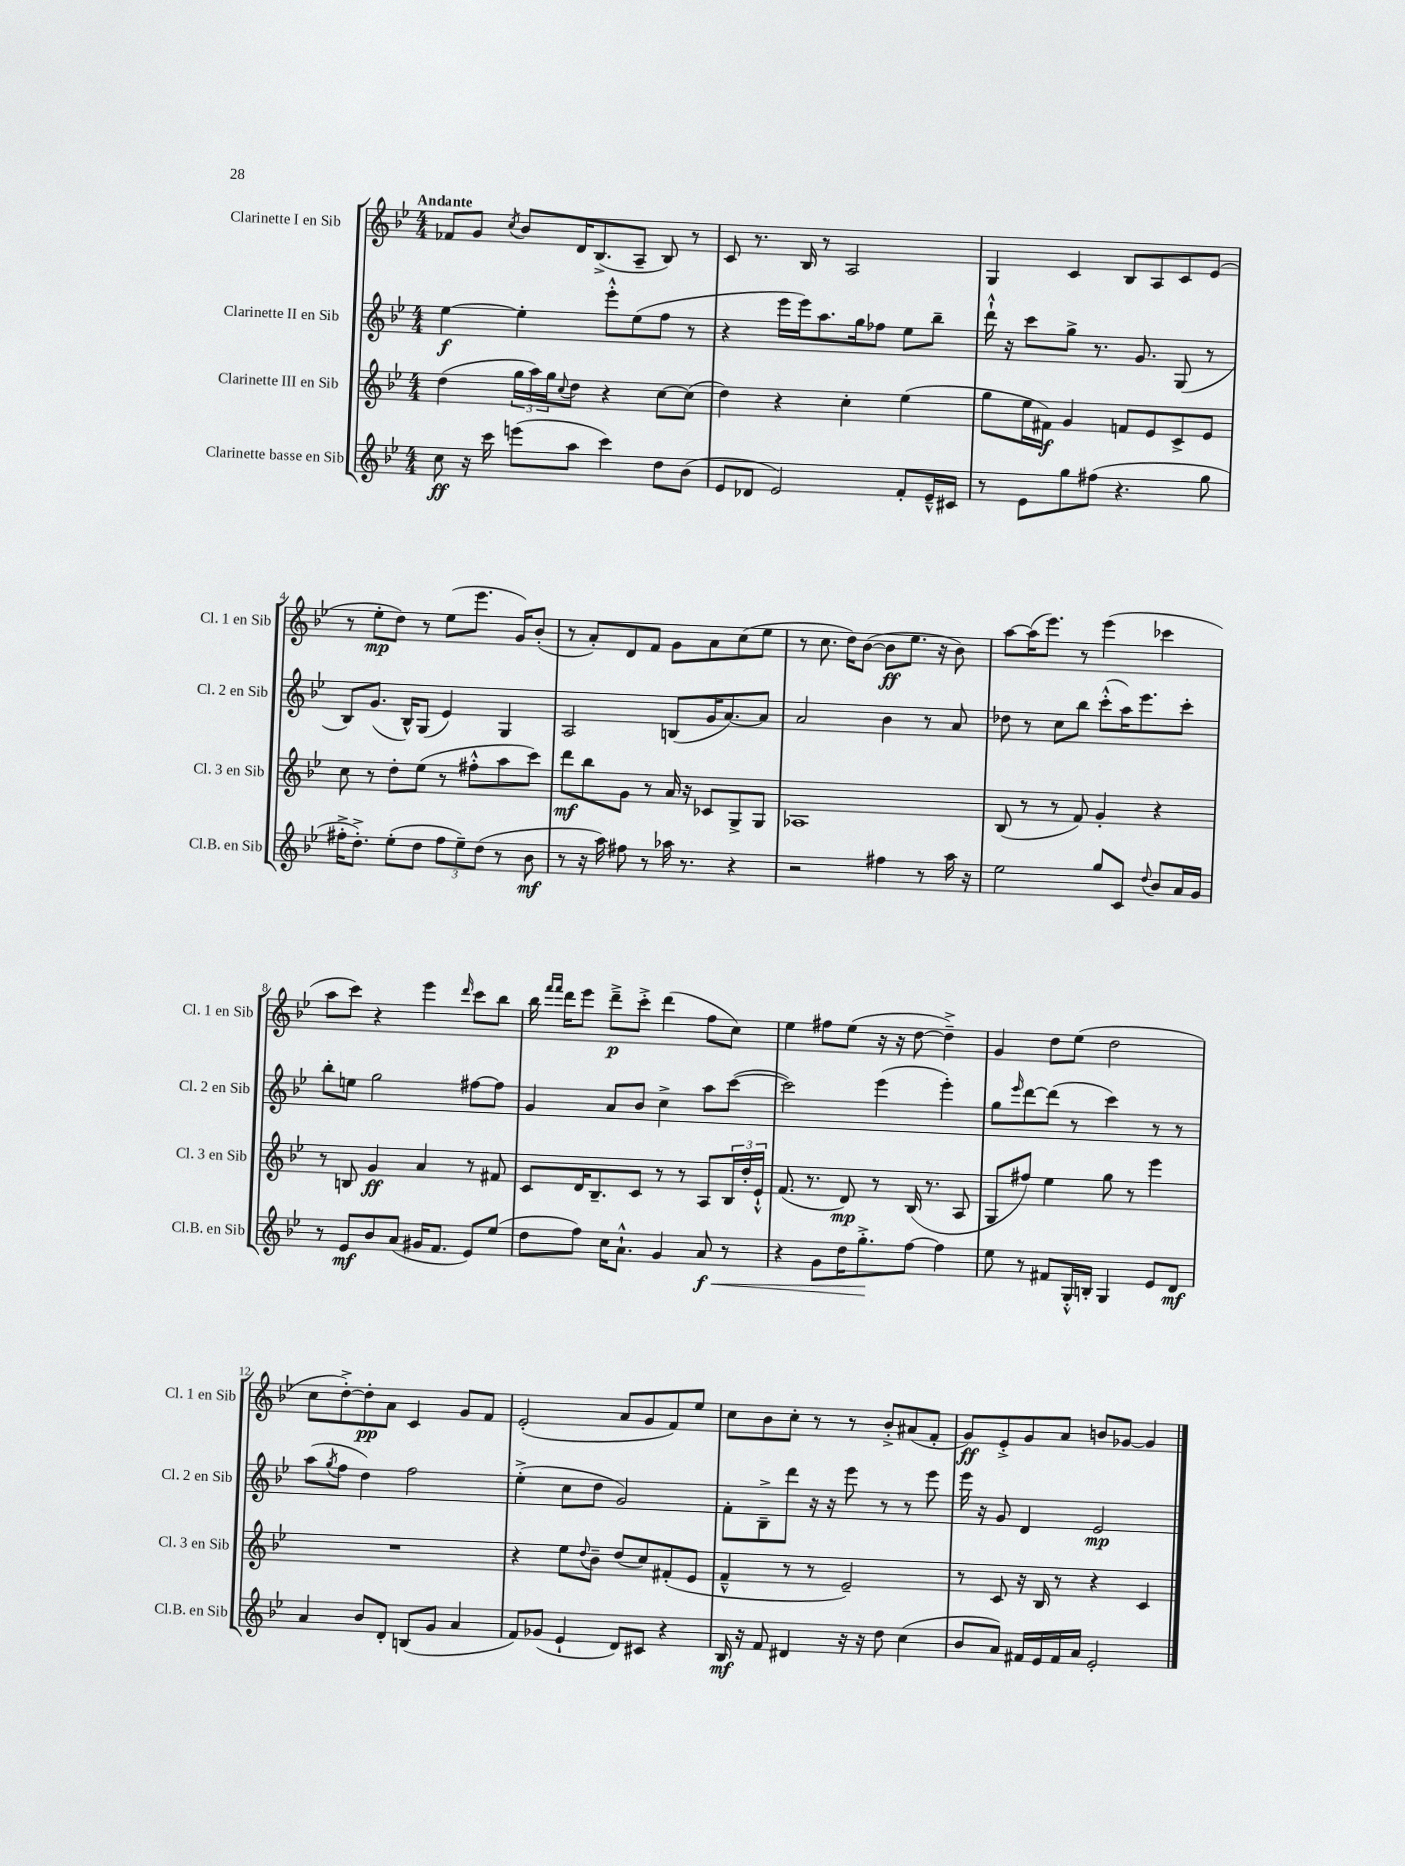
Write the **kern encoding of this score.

**kern	**kern	**kern	**kern
*staff4	*staff3	*staff2	*staff1
*clefG2	*clefG2	*clefG2	*clefG2
*k[b-e-]	*k[b-e-]	*k[b-e-]	*k[b-e-]
*M4/4	*M4/4	*M4/4	*M4/4
8cc	(4dd	[4ee-	8f-
16r	.	.	8g
16ccc	.	.	.
.	.	.	8qcc
(8eee	24gg	4ee-']	8b-
.	24aa)	.	.
.	24gg	.	.
.	8qqcc	.	.
8aa	8dd	.	16d
.	.	.	(8.B-^
4ccc)	4r	8eee-'^^	.
.	.	(8ee-	8A~
8dd	[8cc	8ff	8B-)
(8b-	(8cc]	8r	8r
=	=	=	=
8e-	4dd)	4r	8c
8d-	.	.	8.r
2e-)	4r	16eee-	.
.	.	16eee-)	16B-
.	.	8.aa	8r
.	4cc'	.	2A
.	.	16gg	.
.	.	8ff-	.
8f'	(4ee-	8ee-	.
16e-~^^	.	8bb-~	.
16c#	.	.	.
=	=	=	=
8r	8gg	16ddd`^^	4G
.	.	16r	.
8e-	16ee-	8ccc	.
.	16f#)	.	.
8gg	4g	8gg^	4c
(8ff#	.	8.r	.
4.r	8f	.	8B-
.	.	8.g	.
.	8e-	.	8A
.	8c^	(8G	8c
8gg	8e-	8r	(8e-
=	=	=	=
16ff#'^	8cc	8B-)	8r
8.dd'^)	.	.	.
.	8r	(8.g	8ee-'
(8ee-'	8dd'	.	8dd)
.	.	16B-^^)	.
8dd	(8ee-	(8G	8r
12ff#	8r	4e-)	(8ee-
12ee-~)	.	.	.
.	8ff#'^^	.	8.eee-
(12dd	.	.	.
8r	8aa	4G	.
.	.	.	16g)
8b-	8ccc)	.	(8b-'
=	=	=	=
8r	8ddd	2A	8r
16r	8bb-	.	8a')
16aa)	.	.	.
8ff#	8g	.	8d
8r	8r	.	8f
16aa-	16a	(8B	8g
8.r	16r	.	.
.	8c-	16g	8a
.	.	[8.a)	.
4r	8G^	.	(8cc
.	8G	8a]	8ee-
=	=	=	=
2r	1A-	2a	8r
.	.	.	8.cc
.	.	.	16dd)
.	.	.	([8b-
4ff#	.	4b-	8b-]
.	.	.	8.ee-
8r	.	8r	.
.	.	.	16r
16aa	.	8a	8b-)
16r	.	.	.
=	=	=	=
2ee-	(8B-	8dd-	[8aa
.	8r	8r	(16aa]
.	.	.	8.eee-)
.	8r	8cc	.
.	8f)	8bb-	8r
8gg	4g'	(8ccc'^^	(4eee-
8c	.	16aa)	.
.	.	8.eee-	.
8qqdd	.	.	.
8b-	4r	.	4ccc-
16a	.	8ccc'	.
16g	.	.	.
=	=	=	=
8r	8r	8bb-'	8aa
8e-	8B	8ee	8ccc)
8b-	4g	2gg	4r
(8a	.	.	.
16g#	4a	.	4eee-
8.f	.	.	.
.	.	.	16qqddd
8e-)	8r	[8ff#	8ccc
(8ee-	8f#	8ff#]	8bb-
=	=	=	=
8dd	8c	4g	16bb-
.	.	.	16qqfff
.	.	.	16qqfff
.	.	.	16ddd
8ff)	16d	.	8eee-
.	8.B-~	.	.
16cc	.	8a	8ddd~^
8.a`^^	.	.	.
.	8c	8b-	8ccc'^
4g	8r	4cc^	(4ddd
.	8r	.	.
8a	8A	8aa	8ff
8r	24B-	([8ccc	8cc)
.	24dd'	.	.
.	24e-`^^	.	.
=	=	=	=
4r	(8.f	2ccc])	4ee-
.	8.r	.	.
8g	.	.	8ff#
16dd	8d)	.	(8ee-
8.gg'^	.	.	.
.	8r	(4eee-	16r
.	.	.	16r
[8ff	(16B-	.	[8dd
.	8.r	.	.
4ff]	.	4eee-')	4dd~^])
.	8A	.	.
=	=	=	=
8ee-	8G	8gg	4g
.	.	16qqeee-	.
8r	8ff#)	[8ddd	.
8f#	4ee-	(8ddd]	8dd
16G'^^	.	8r	(8ee-
16B'	.	.	.
4G	8gg	4ccc)	2dd
.	8r	.	.
8e-	4eee-	8r	.
8d	.	8r	.
=	=	=	=
4a	1r	(8aa	8cc
.	.	8qgg	.
.	.	8ff	[8dd'^)
8b-	.	4dd)	8dd']
8d'	.	.	8a
(8B	.	2ff	4c
8g	.	.	.
4a	.	.	8g
.	.	.	8f
=	=	=	=
8f)	4r	(4ee-'^	(2e-'
(8g-	.	.	.
4e-`	8ee-	8cc	.
.	8qqdd	.	.
.	8b-~	8dd	.
8d)	(8dd	2g)	8a
8c#	8cc)	.	8g
4r	(8f#'	.	8f)
.	8e-	.	8ee-
=	=	=	=
16B-	4f~^^	8f'	8cc
16r	.	.	.
8f	.	8B-~^	8b-
4d#	8r	8ddd	8cc'
.	8r	16r	8r
.	.	16r	.
16r	2e-~)	8eee-	8r
16r	.	.	.
8dd	.	8r	8b-'^
(4cc	.	8r	(8a#
.	.	8eee-	8f'
=	=	=	=
8b-	8r	16eee-	8g)
.	.	16r	.
8a)	8c	8g	8e-'^
16f#	16r	4d	8g
16e-	16B-	.	.
16f#	8r	.	8a
16a	.	.	.
2e-'	4r	2e-	8b
.	.	.	[8g-
.	4c	.	4g-]
==	==	==	==
*-	*-	*-	*-
